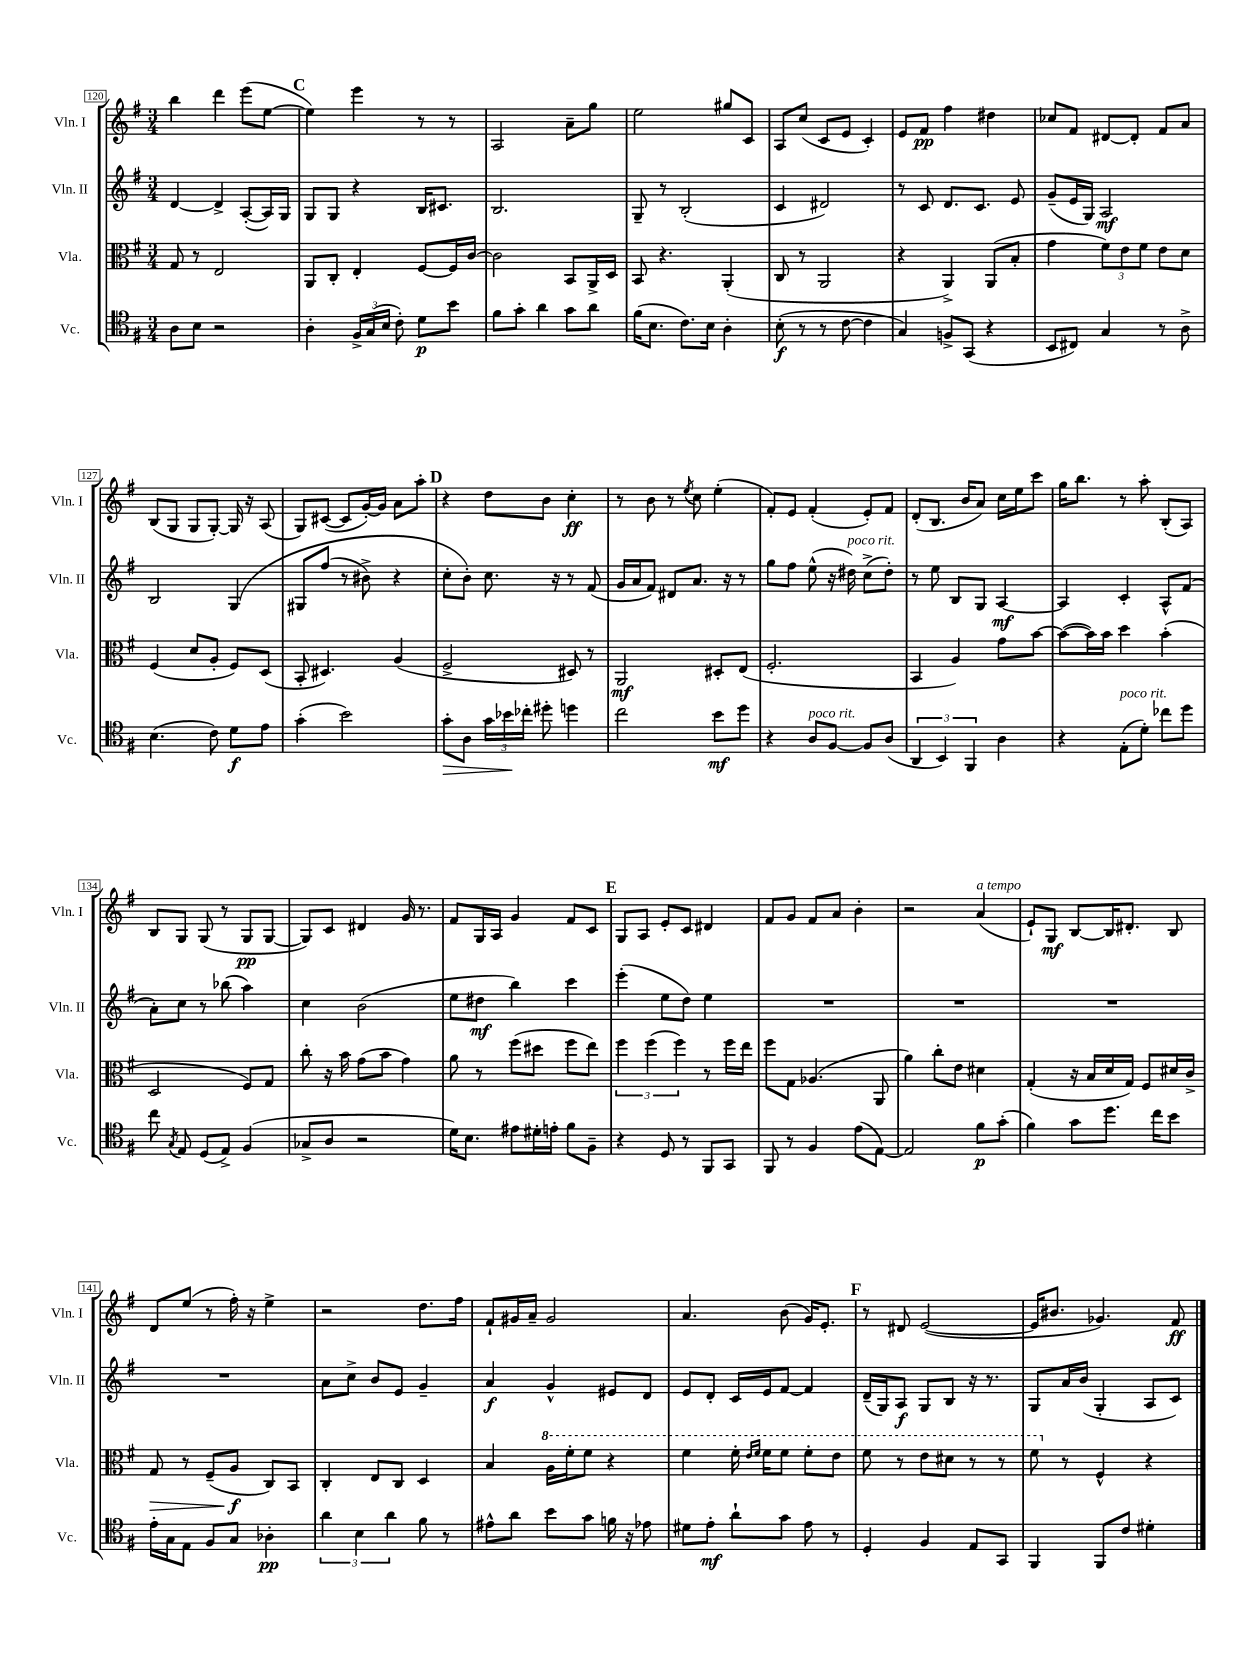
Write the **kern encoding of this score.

**kern	**dynam	**kern	**dynam	**kern	**dynam	**kern	**dynam
*part4	*part4	*part3	*part3	*part2	*part2	*part1	*part1
*staff4	*staff4	*staff3	*staff3	*staff2	*staff2	*staff1	*staff1
*I"Vc.	*	*I"Vla.	*	*I"Vln. II	*	*I"Vln. I	*
*I'Vc.	*	*I'Vla.	*	*I'Vln. II	*	*I'Vln. I	*
*clefC4	*	*clefC3	*	*clefG2	*	*clefG2	*
*k[f#]	*	*k[f#]	*	*k[f#]	*	*k[f#]	*
*M3/4	*	*M3/4	*	*M3/4	*	*M3/4	*
=120	=120	=120	=120	=120	=120	=120	=120
8A\L	.	8G/	.	[4d/	.	4bb\	.
8B\J	.	8r	.	.	.	.	.
2r	.	2E/	.	4d^/]	.	4ddd\	.
.	.	.	.	([8A'/L	.	(8eee\L	.
.	.	.	.	16A/L])	.	[8ee\J	.
.	.	.	.	16G/JJ	.	.	.
!!LO:REH:place=s1:t=C
=121	=121	=121	=121	=121	=121	=121	=121
4A'\	.	8AA/L	.	8G/L	.	4ee\])	.
.	.	8C'/J	.	8G/J	.	.	.
24F#^/LL	.	4E'/	.	4r	.	4eee\	.
(24G/	.	.	.	.	.	.	.
24B/JJ	.	.	.	.	.	.	.
8c'\)	.	.	.	.	.	.	.
8d\L	p	[8F#/L	.	16B/KL	.	8r	.
.	.	.	.	8.c#X/J	.	.	.
8b\J	.	16F#/L]	.	.	.	8r	.
.	.	[16c/JJ	.	.	.	.	.
=122	=122	=122	=122	=122	=122	=122	=122
8f#\L	.	2c\]	.	2.B/	.	2A/	.
8g'\J	.	.	.	.	.	.	.
4a\	.	.	.	.	.	.	.
8g\L	.	8BB/L	.	.	.	8a~\L	.
8a\J	.	16AA^/L	.	.	.	8gg\J	.
.	.	16D/JJ	.	.	.	.	.
=123	=123	=123	=123	=123	=123	=123	=123
(16f#\KL	.	8BB/	.	8G~/	.	2ee\	.
8.B\J	.	.	.	.	.	.	.
.	.	4.r	.	8r	.	.	.
8.c\L)	.	.	.	(2B'/	.	.	.
16B\Jk	.	.	.	.	.	.	.
4A'\	.	(4AA'/	.	.	.	8gg#X/L	.
.	.	.	.	.	.	8c/J	.
=124	=124	=124	=124	=124	=124	=124	=124
(8B'\	f	8C/	.	4c/	.	8A/L	.
8r	.	8r	.	.	.	(8cc/J	.
8r	.	2AA/	.	2d#X/)	.	8c/L	.
[8c\	.	.	.	.	.	8e/J	.
4c\]	.	.	.	.	.	4c'/)	.
=125	=125	=125	=125	=125	=125	=125	=125
4G/)	.	4r	.	8r	.	8e/L	.
.	.	.	.	8c/	.	8f#/J	pp
8Fn^/L	.	4AA^/)	.	8.d/L	.	4ff#\	.
(8GG/J	.	.	.	.	.	.	.
.	.	.	.	8.c/J	.	.	.
4r	.	(8AA/L	.	.	.	4dd#X\	.
.	.	8B'/J	.	8e/	.	.	.
=126	=126	=126	=126	=126	=126	=126	=126
8BB/L	.	4g\	.	(8g~/L	.	8cc-X/L	.
8C#X/J)	.	.	.	16e/L	.	8f#/J	.
.	.	.	.	16G/JJ)	.	.	.
4G/	.	12f#\L)	.	2A/	mf	[8d#X/L	.
.	.	12e\	.	.	.	.	.
.	.	.	.	.	.	8d#'/J]	.
.	.	12f#\J	.	.	.	.	.
8r	.	8e\L	.	.	.	8f#/L	.
8A^\	.	8d\J	.	.	.	8a/J	.
!!LO:LB:g=z
=127	=127	=127	=127	=127	=127	=127	=127
(4.B\	.	(4F#/	.	2B/	.	(8B/L	.
.	.	.	.	.	.	8G/J	.
.	.	8d/L	.	.	.	8G/L	.
8c\)	.	8A'/J	.	.	.	[8G'/J)	.
8d\L	f	8F#/L)	.	(4G/	.	16G/]	.
.	.	.	.	.	.	16r	.
8e\J	.	(8D/J	.	.	.	(8A/	.
=128	=128	=128	=128	=128	=128	=128	=128
(4g'\	.	8BB'/	.	8G#X/L	.	8G/L)	.
.	.	4.D#X/)	.	(8ff#/J	.	([8c#X/J	.
2b\)	.	.	.	8r	.	8c#/L]	.
.	.	.	.	8b#X^\)	.	[16g'/L)	.
.	.	.	.	.	.	16g/JJ]	.
.	.	(4A/	.	4r	.	8a\L	.
.	.	.	.	.	.	8aa'\J	.
!!LO:REH:place=s1:t=D
=129	=129	=129	=129	=129	=129	=129	=129
!	!LO:HP:b	!	!	!	!	!	!
8g'\L	>	2F#^/	.	8cc'\L	.	4r	.
8A\J	.	.	.	8b'\J)	.	.	.
24g\LL	.	.	.	8.cc\	.	8dd\L	.
24b-X\	.	.	.	.	.	.	.
24cc-X'\JJ	]	.	.	.	.	.	.
8dd#X'\	.	.	.	.	.	8b\J	.
.	.	.	.	16r	.	.	.
4ddn\	.	8D#X/)	.	8r	.	4cc'\	ff
.	.	8r	.	(8f#/	.	.	.
=130	=130	=130	=130	=130	=130	=130	=130
2cc\	.	2AA/	mf	16g/LL	.	8r	.
.	.	.	.	16a/J	.	.	.
.	.	.	.	8f#/J)	.	8b\	.
.	.	.	.	8d#X/L	.	8r	.
.	.	.	.	.	.	8qee/	.
.	.	.	.	8.a/J	.	8cc\	.
8b\L	mf	8D#X'/L	.	.	.	(4ee'\	.
.	.	.	.	16r	.	.	.
8dd\J	.	(8E/J	.	8r	.	.	.
=131	=131	=131	=131	=131	=131	=131	=131
4r	.	2.F#'/	.	8gg\L	.	8f#'/L)	.
.	.	.	.	8ff#\J	.	8e/J	.
!LO:TX:a:i:t=poco rit.	!	!	!	!	!	!	!
8A/L	.	.	.	(8ee^^\	.	(4f#'/	.
[8F#/J	.	.	.	16r	.	.	.
!	!	!	!	!LO:TX:a:i:t=poco rit.	!	!	!
.	.	.	.	16dd#X\)	.	.	.
8F#/L]	.	.	.	(8cc^\L	.	8e'/L)	.
(8A/J	.	.	.	8dd#'\J)	.	8f#/J	.
=132	=132	=132	=132	=132	=132	=132	=132
6AA/	.	4BB/	.	8r	.	(8d'/L	.
.	.	.	.	8ee\	.	8.B/J	.
6BB/)	.	.	.	.	.	.	.
.	.	4A/)	.	8B/L	.	.	.
.	.	.	.	.	.	16b/KL	.
6FF#/	.	.	.	.	.	.	.
.	.	.	.	8G/J	.	8a/J)	.
4A\	.	8g\L	.	[4A/	mf	16cc\LL	.
.	.	.	.	.	.	16ee\J	.
.	.	[8b\J	.	.	.	8ccc\J	.
=133	=133	=133	=133	=133	=133	=133	=133
4r	.	(8b\L_	.	4A/]	.	16gg\KL	.
.	.	.	.	.	.	8.bb\J	.
.	.	16b\L])	.	.	.	.	.
.	.	16b\JJ	.	.	.	.	.
!LO:TX:a:i:t=poco rit.	!	!	!	!	!	!	!
(8E'\L	.	4dd\	.	4c'/	.	8r	.
8d'\J)	.	.	.	.	.	8aa'\	.
8cc-X\L	.	(4b'\	.	8A^^/L	.	(8B'/L	.
8dd\J	.	.	.	(8f#/J	.	8A/J)	.
!!LO:LB:g=z
=134	=134	=134	=134	=134	=134	=134	=134
8cc\	.	2D/	.	8a'\L)	.	8B/L	.
8qG/	.	.	.	.	.	.	.
8E/	.	.	.	8cc\J	.	8G/J	.
(8D/L	.	.	.	8r	.	(8G/	.
8E^/J)	.	.	.	(8bb-X\	.	8r	.
(4F#/	.	8F#/L)	.	4aa\)	.	8G/L	pp
.	.	8G/J	.	.	.	[8G/J	.
=135	=135	=135	=135	=135	=135	=135	=135
8G-X^/L	.	8cc'\	.	4cc\	.	8G/L])	.
8A/J	.	16r	.	.	.	8c/J	.
.	.	16b\	.	.	.	.	.
2r	.	(8g\L	.	(2b\	.	4d#X/	.
.	.	8b\J	.	.	.	.	.
.	.	4g\)	.	.	.	16g/	.
.	.	.	.	.	.	8.r	.
=136	=136	=136	=136	=136	=136	=136	=136
16d\KL)	.	8a\	.	8ee\L	.	8f#/L	.
8.B\J	.	.	.	.	.	.	.
.	.	8r	.	8dd#X\J	mf	16G/L	.
.	.	.	.	.	.	16A/JJ	.
8e#X\L	.	(8ff#\L	.	4bb\)	.	4g/	.
16d#X'\L	.	8dd#X\J	.	.	.	.	.
16en'\JJ	.	.	.	.	.	.	.
8f#\L	.	8ff#\L	.	4ccc\	.	8f#/L	.
8F#~\J	.	8ee\J)	.	.	.	8c/J	.
!!LO:REH:place=s1:t=E
=137	=137	=137	=137	=137	=137	=137	=137
4r	.	6ff#\	.	(4eee'\	.	8G/L	.
.	.	.	.	.	.	8A/J	.
.	.	(6ff#\	.	.	.	.	.
8D/	.	.	.	8ee\L	.	8e'/L	.
.	.	6ff#\)	.	.	.	.	.
8r	.	.	.	8dd\J)	.	8c/J	.
8FF#/L	.	8r	.	4ee\	.	4d#X/	.
8GG/J	.	16ff#\LL	.	.	.	.	.
.	.	16ee\JJ	.	.	.	.	.
=138	=138	=138	=138	=138	=138	=138	=138
8FF#/	.	8ff#\L	.	2.r	.	8f#/L	.
8r	.	8G\J	.	.	.	8g/J	.
4F#/	.	(4.A-X/	.	.	.	8f#/L	.
.	.	.	.	.	.	8a/J	.
(8e\L	.	.	.	.	.	4b'\	.
[8E\J)	.	8AA/	.	.	.	.	.
=139	=139	=139	=139	=139	=139	=139	=139
2E/]	.	4a\)	.	2.r	.	2r	.
.	.	8cc'\L	.	.	.	.	.
.	.	8e\J	.	.	.	.	.
!	!	!	!	!	!	!LO:TX:a:i:t=a tempo	!
8f#\L	p	4d#X\	.	.	.	(4a/	.
(8g'\J	.	.	.	.	.	.	.
=140	=140	=140	=140	=140	=140	=140	=140
4f#\)	.	(4G'/	.	2.r	.	8e`/L)	.
.	.	.	.	.	.	8G/J	mf
8g\L	.	16r	.	.	.	[8B/L	.
.	.	16B/LL	.	.	.	.	.
8.dd\J	.	16d/	.	.	.	16B/K]	.
.	.	16G/JJ)	.	.	.	8.d#X'/J	.
.	.	8F#/L	.	.	.	.	.
16cc\KL	.	.	.	.	.	.	.
8b\J	.	16d#X/L	.	.	.	8B/	.
.	.	16c^/JJ	.	.	.	.	.
!!LO:LB:g=z
=141	=141	=141	=141	=141	=141	=141	=141
!	!	!	!LO:HP:b	!	!	!	!
16e'\LL	.	8G/	>	2.r	.	8d/L	.
16G\J	.	.	.	.	.	.	.
8E\J	.	8r	.	.	.	(8ee/J	.
8F#/L	.	(8F#~/L	.	.	.	8r	.
8G/J	.	8A/J	f	.	.	16ff#'\)	.
.	.	.	.	.	.	16r	.
4A-X'\	pp	8C/L)	]	.	.	4ee^\	.
.	.	8BB/J	.	.	.	.	.
=142	=142	=142	=142	=142	=142	=142	=142
6a\	.	4C'/	.	8a\L	.	2r	.
.	.	.	.	8cc^\J	.	.	.
6B\	.	.	.	.	.	.	.
.	.	8E/L	.	8b/L	.	.	.
6a\	.	.	.	.	.	.	.
.	.	8C/J	.	8e/J	.	.	.
8f#\	.	4D/	.	4g~/	.	8.dd\L	.
8r	.	.	.	.	.	.	.
.	.	.	.	.	.	16ff#\Jk	.
=143	=143	=143	=143	=143	=143	=143	=143
8e#X^^\L	.	4B/	.	4a/	f	8f#`/L	.
8a\J	.	.	.	.	.	16g#X/L	.
.	.	.	.	.	.	16a~/JJ	.
*	*	*8va	*	*	*	*	*
8b\L	.	16a\LL	.	4g^^/	.	2g#/	.
.	.	16ff#'\J	.	.	.	.	.
8g\J	.	8ff#\J	.	.	.	.	.
16fn\	.	4r	.	8e#X/L	.	.	.
16r	.	.	.	.	.	.	.
8e-X\	.	.	.	8d/J	.	.	.
=144	=144	=144	=144	=144	=144	=144	=144
8d#X\L	.	4ff#\	.	8e/L	.	4.a/	.
8e'\J	mf	.	.	8d'/J	.	.	.
8a`\L	.	16ff#'\	.	16c/LL	.	.	.
.	.	16qqee/LL	.	.	.	.	.
.	.	16qqff#/JJ	.	.	.	.	.
.	.	16ff#\KL	.	16e/J	.	.	.
8g\J	.	8ff#\J	.	[8f#/J	.	(8b\	.
8e\	.	8ff#'\L	.	4f#/]	.	16g/KL)	.
.	.	.	.	.	.	8.e'/J	.
8r	.	8ee\J	.	.	.	.	.
!!LO:REH:place=s1:t=F
=145	=145	=145	=145	=145	=145	=145	=145
4D'/	.	8ff#\	.	(16d~/LL	.	8r	.
.	.	.	.	16G/J)	.	.	.
.	.	8r	.	8A/J	f	8d#X/	.
4F#/	.	8ee\L	.	8G/L	.	([2e/	.
.	.	8dd#X\J	.	8B/J	.	.	.
8E/L	.	8r	.	16r	.	.	.
.	.	.	.	8.r	.	.	.
8GG/J	.	8r	.	.	.	.	.
=146	=146	=146	=146	=146	=146	=146	=146
4FF#/	.	8ff#\	.	8G/L	.	16e/KL]	.
.	.	.	.	.	.	8.b#X/J	.
*	*	*X8va	*	*	*	*	*
.	.	8r	.	16a/L	.	.	.
.	.	.	.	(16b/JJ	.	.	.
8FF#/L	.	4F#^^/	.	4G'/	.	4.g-X/)	.
8c/J	.	.	.	.	.	.	.
4d#X'\	.	4r	.	8A/L	.	.	.
.	.	.	.	8c/J)	.	8f#/	ff
==	==	==	==	==	==	==	==
*-	*-	*-	*-	*-	*-	*-	*-
